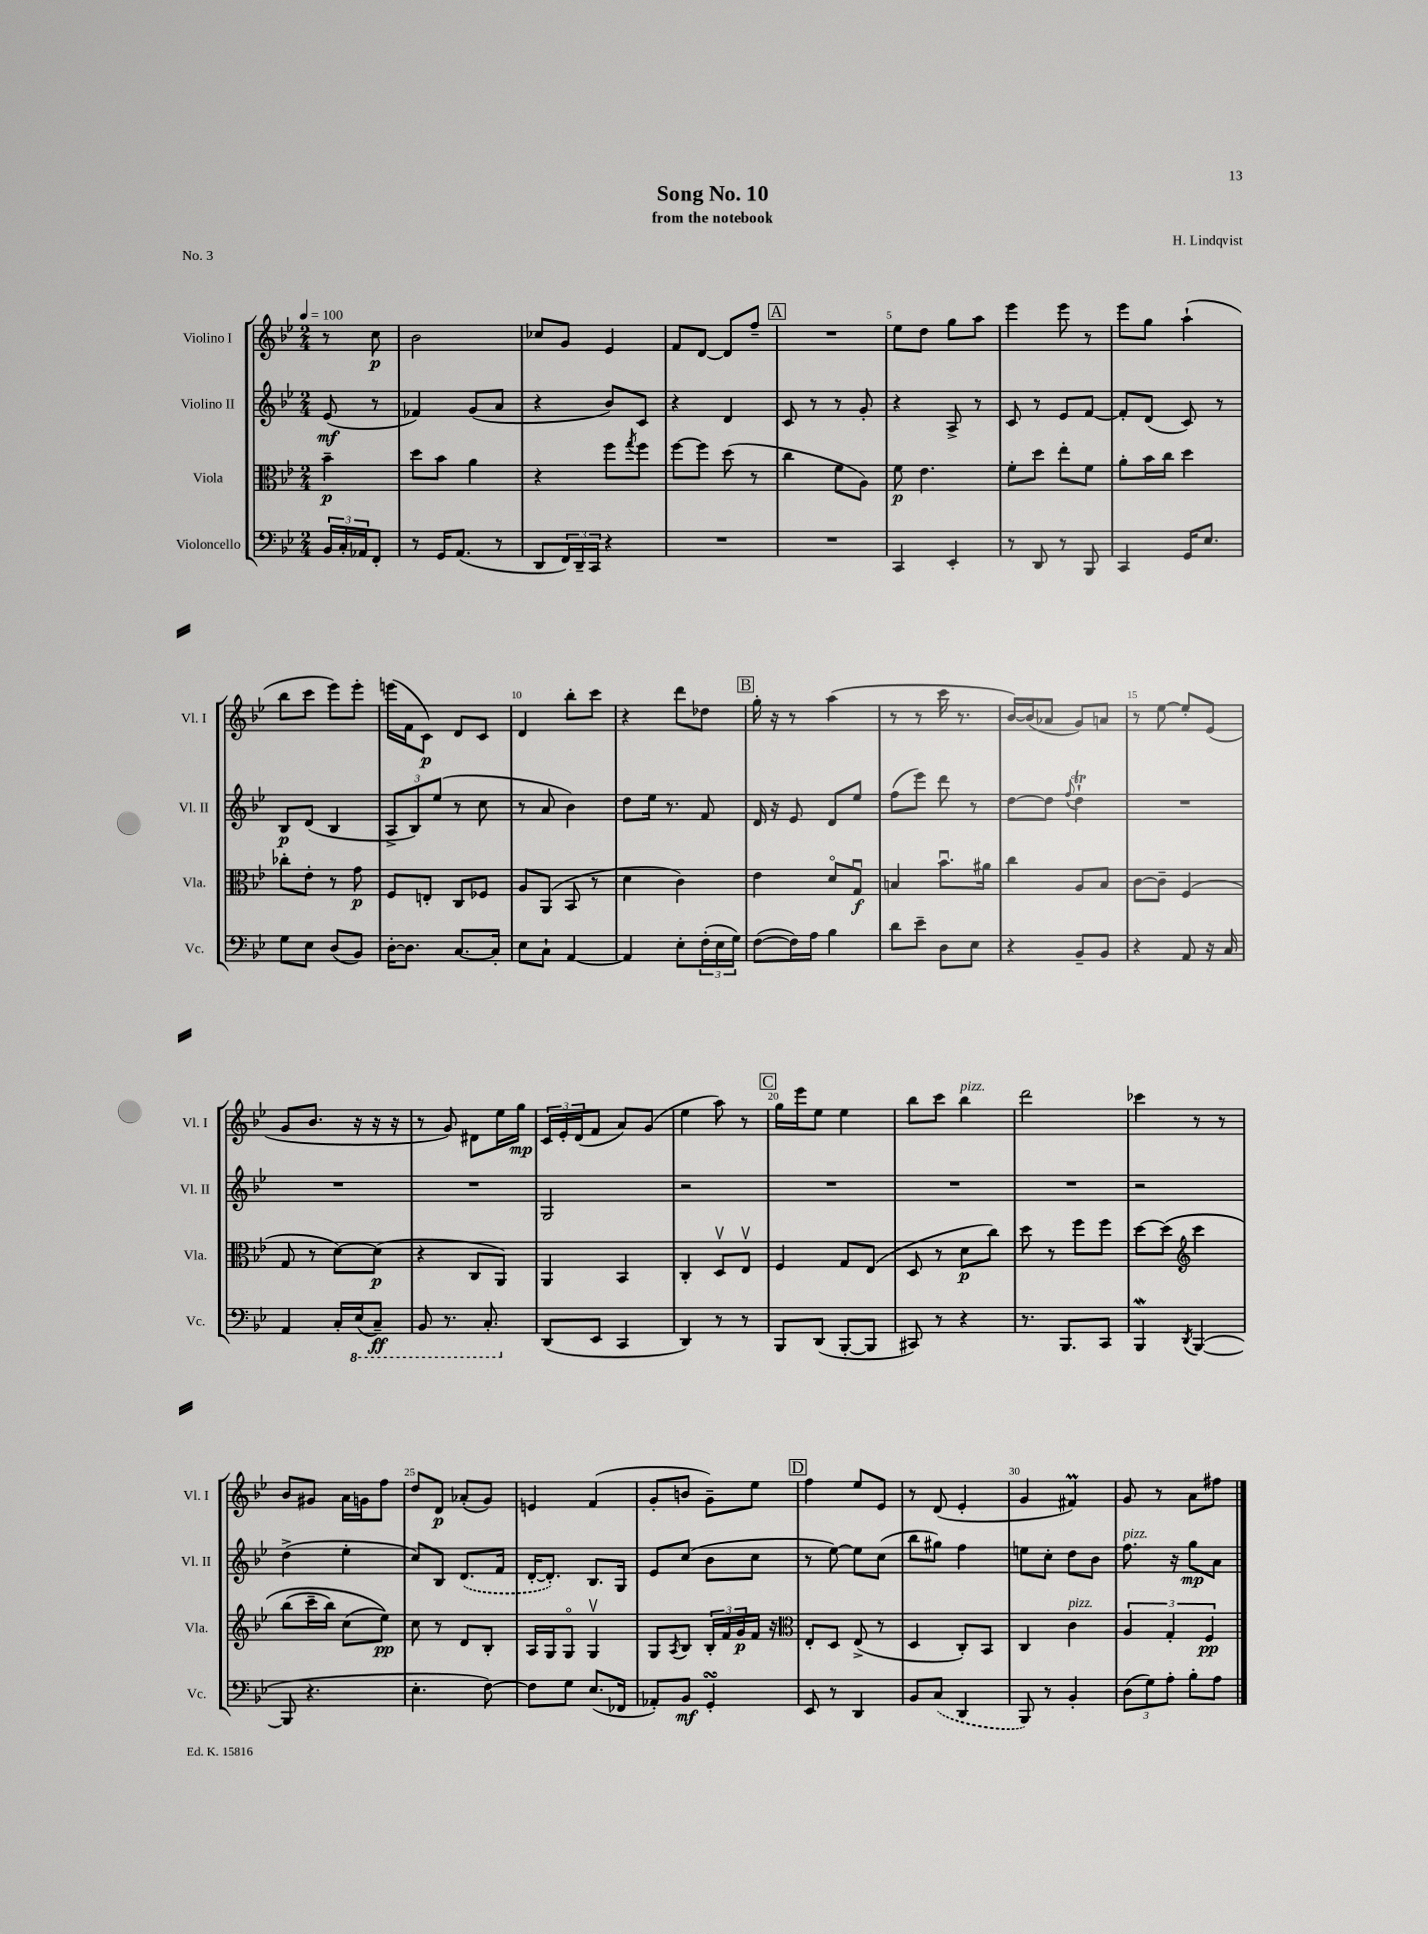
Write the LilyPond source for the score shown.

\header { title = "Song No. 10" composer = "H. Lindqvist" subtitle = "from the notebook" piece = "No. 3" }
<<
\new StaffGroup <<
\new Staff = "s0" \with { instrumentName = "Violino I" shortInstrumentName = "Vl. I" } {
    \clef treble \key bes \major \numericTimeSignature \time 2/4 \partial 4 \tempo 4 = 100
    r8 c''8\p |
    bes'2 |
    ces''8 g'8 ees'4 |
    f'8 d'8~ d'8 f''8-- |
    \mark \markup { \box "A" } R2 |
    ees''8 d''8 g''8 a''8 |
    ees'''4 ees'''8 r8 |
    ees'''8 g''8 a''4-!( |
    bes''8 c'''8 ees'''8) ees'''8-. |
    e'''16( f'16 c'8\p) d'8 c'8 |
    d'4 bes''8-. c'''8 |
    r4 d'''8 des''8 |
    \mark \markup { \box "B" } g''16-. r16 r8 a''4( |
    r8 r8 c'''16 r8. |
    bes'16~) bes'16( aes'8 g'8) a'8 |
    r8 ees''8~ ees''8-. ees'8( |
    g'8 bes'8. r16 r16 r16 |
    r8 g'8) dis'8 ees''16 g''16\mp |
    \tuplet 3/2 { c'16 ees'16-. d'16( } f'8 a'8) g'8( |
    ees''4 a''8) r8 |
    \mark \markup { \box "C" } g''16 ees'''16 ees''8 ees''4 |
    bes''8 c'''8 bes''4^\markup { \italic "pizz." } |
    d'''2 |
    ces'''4 r8 r8 |
    bes'8 gis'8 a'16 g'16 f''8 |
    d''8 d'8\p aes'8-.( g'8) |
    e'4 f'4( |
    g'8-. b'8 g'8--) ees''8 |
    \mark \markup { \box "D" } f''4 ees''8 ees'8 |
    r8 d'8( ees'4-. |
    g'4 fis'4\prall) |
    g'8 r8 a'8 fis''8 \bar "|." |
}
\new Staff = "s1" \with { instrumentName = "Violino II" shortInstrumentName = "Vl. II" } {
    \clef treble \key bes \major \numericTimeSignature \time 2/4 \partial 4
    ees'8\mf( r8 |
    fes'4) g'8( a'8 |
    r4 bes'8) c'8 |
    r4 d'4 |
    \mark \markup { \box "A" } c'8 r8 r8 g'8-. |
    r4 a8-> r8 |
    c'8 r8 ees'8 f'8~ |
    f'8-. d'8( c'8) r8 |
    bes8\p d'8( bes4 |
    \tuplet 3/2 { a8-> bes8) ees''8( } r8 c''8 |
    r8 a'8 bes'4) |
    d''8 ees''16 r8. f'8 |
    \mark \markup { \box "B" } d'16 r16 ees'8 d'8 ees''8 |
    f''8( ees'''8) d'''8 r8 |
    d''8~ d''8 \appoggiatura { f''8 } d''4-!\trill |
    R2 |
    R2 |
    R2 |
    g2 |
    r2 |
    \mark \markup { \box "C" } R2 |
    R2 |
    R2 |
    r2 |
    d''4->( ees''4-. |
    c''8) bes8 \once \slurDashed d'8.( f'16 |
    d'16~-. d'8.-.) bes8. g16 |
    ees'8 c''8( bes'8 c''8 |
    \mark \markup { \box "D" } r8 ees''8~) ees''8 c''8( |
    bes''8 gis''8) f''4 |
    e''8 c''8-. d''8 bes'8 |
    f''8.^\markup { \italic "pizz." } r16 g''8\mp a'8 \bar "|." |
}
\new Staff = "s2" \with { instrumentName = "Viola" shortInstrumentName = "Vla." } {
    \clef alto \key bes \major \numericTimeSignature \time 2/4 \partial 4
    bes'4--\p |
    d''8 bes'8 a'4 |
    r4 f''8 \acciaccatura { g''8 } f''8 |
    f''8~ f''8 d''8( r8 |
    \mark \markup { \box "A" } c''4 f'8 a8) |
    f'8\p ees'4. |
    f'8-. d''8 ees''8-. f'8 |
    a'8-. bes'16 c''16 d''4 |
    ces''8-. ees'8-. r8 g'8\p |
    f8 e8-. c8 fes8 |
    a8 a,8( bes,8 r8 |
    d'4 c'4) |
    \mark \markup { \box "B" } ees'4 d'8\flageolet g8\downbow\f |
    b4 bes'8.\downbow ais'16 |
    c''4 a8 bes8 |
    c'8~ c'8-- f4( |
    g8 r8 d'8~) d'8\p( |
    r4 c8 a,8) |
    a,4 bes,4 |
    c4-. d8\upbow ees8\upbow |
    \mark \markup { \box "C" } f4 g8 ees8( |
    d8 r8 d'8\p c''8) |
    d''8 r8 f''8 f''8 |
    d''8~ d''8\( \clef treble c'''4 |
    bes''8( c'''16-- bes''16) c''8( ees''8\pp)\) |
    c''8 r8 d'8 bes8-. |
    a16 g16 g8\flageolet g4\upbow |
    g8 \acciaccatura { a8 } bes8 \tuplet 3/2 { bes16-. f'16 g'16\p } f'16 r16 |
    \mark \markup { \box "D" } \clef alto ees8-. d8 ees8->( r8 |
    d4 c8-.) bes,8 |
    c4 c'4^\markup { \italic "pizz." } |
    \tuplet 3/2 { a4 g4-. f4\pp } \bar "|." |
}
\new Staff = "s3" \with { instrumentName = "Violoncello" shortInstrumentName = "Vc." } {
    \clef bass \key bes \major \numericTimeSignature \time 2/4 \partial 4
    \tuplet 3/2 { bes,16 c16-. aes,16 } f,8-. |
    r8 g,16 a,8.( r8 |
    d,8 \tuplet 3/2 { f,16) d,16-- c,16 } r4 |
    R2 |
    \mark \markup { \box "A" } R2 |
    c,4 ees,4-. |
    r8 d,8 r8 bes,,8 |
    c,4 g,16 ees8. |
    g8 ees8 d8( bes,8) |
    d16~-. d8. c8.~ c16-. |
    ees8 c8-! a,4~ |
    a,4 ees8-. \tuplet 3/2 { f16-.( ees16 g16) } |
    \mark \markup { \box "B" } f8~( f16) a16 bes4 |
    d'8 ees'8-- d8 ees8 |
    r4 bes,8-- bes,8 |
    r4 a,8 r16 c16 |
    a,4 c16-. \ottava #-1 ees,16( c,8--\ff) |
    bes,,8 r8. c,8.-. \ottava #0 |
    d,8( ees,8 c,4 |
    d,4) r8 r8 |
    \mark \markup { \box "C" } bes,,8 d,8( bes,,8~-. bes,,8 |
    cis,8) r8 r4 |
    r8. bes,,8. c,8 |
    bes,,4\mordent \acciaccatura { d,8 } bes,,4~( |
    bes,,8 r4. |
    ees4.-. f8~) |
    f8 g8 ees8.( fes,16 |
    aes,8-.) bes,8\mf g,4-.\turn |
    \mark \markup { \box "D" } ees,8 r8 d,4 |
    bes,8 \once \slurDashed c8( d,4 |
    bes,,8) r8 bes,4-. |
    \tuplet 3/2 { d8( g8) a8-. } bes8-. a8 \bar "|." |
}
>>
>>
\layout { \context { \Score \override BarNumber.break-visibility = ##(#f #t #t) barNumberVisibility = #(every-nth-bar-number-visible 5) } }
